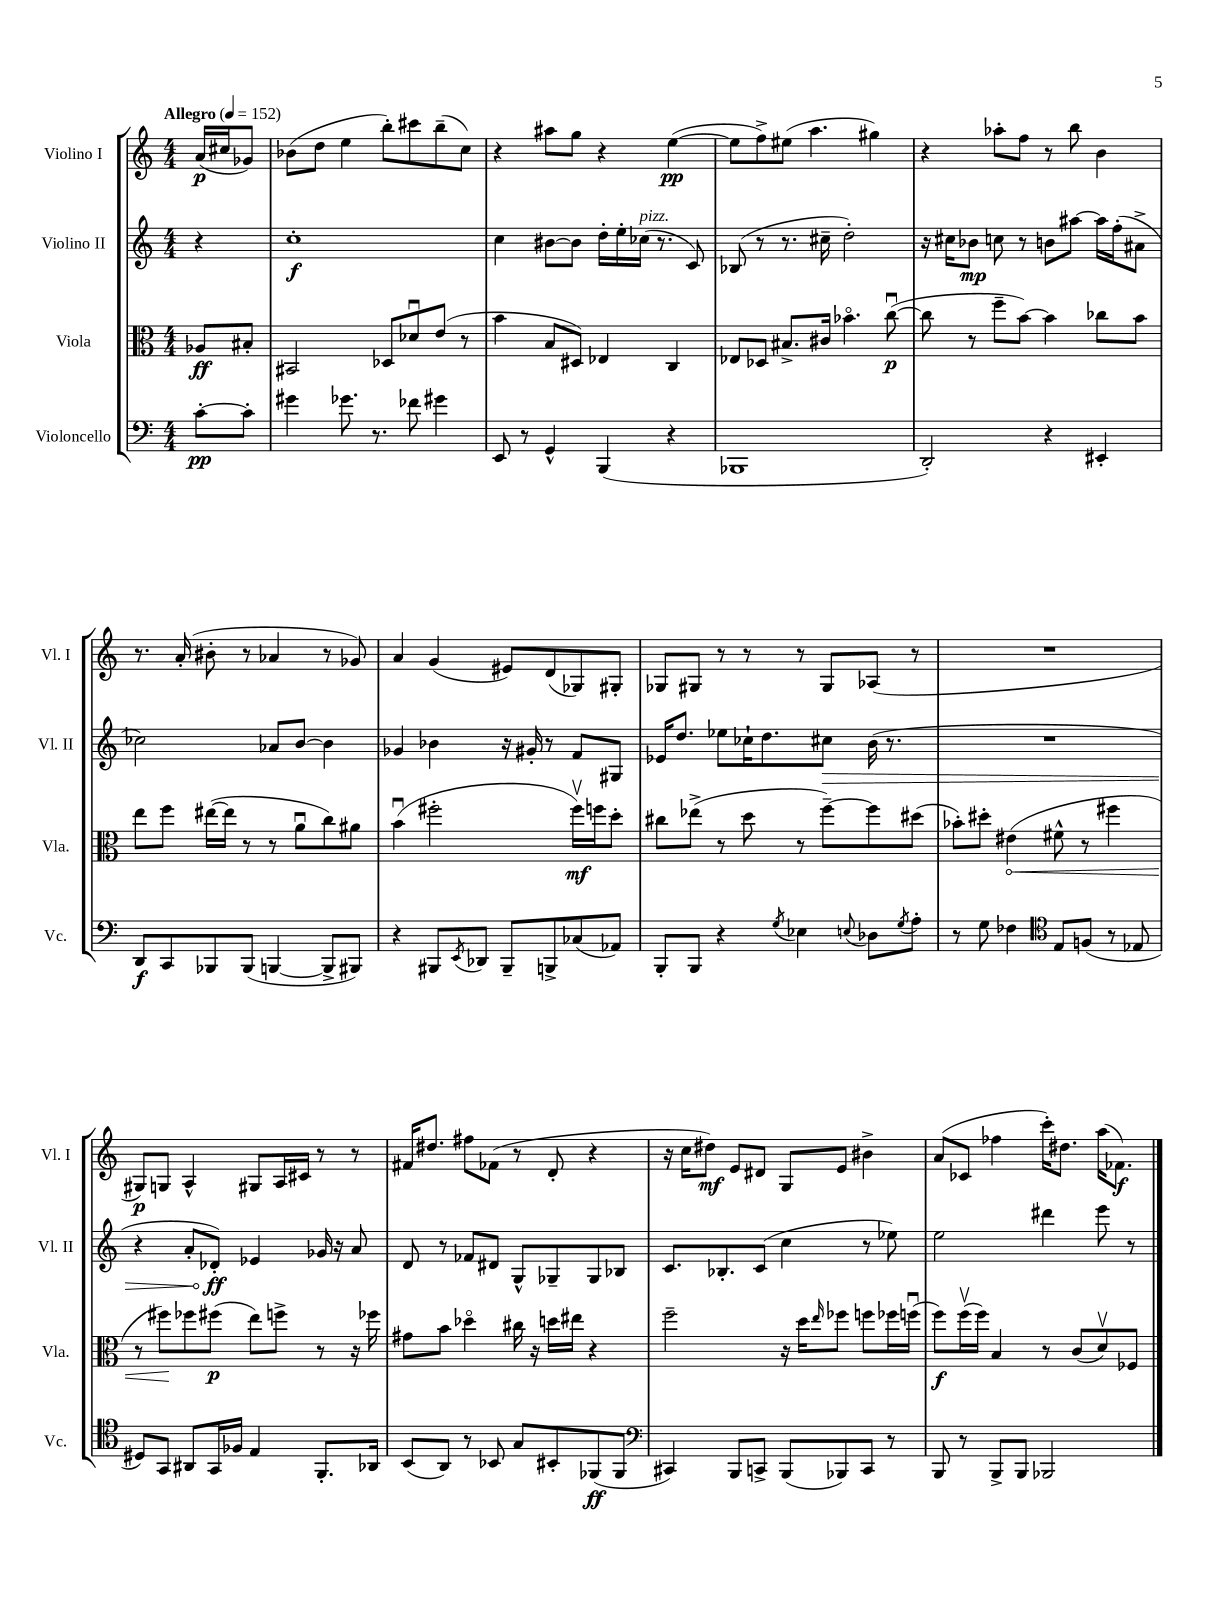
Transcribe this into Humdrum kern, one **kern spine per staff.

**kern	**dynam	**kern	**dynam	**kern	**dynam	**kern	**dynam
*part4	*part4	*part3	*part3	*part2	*part2	*part1	*part1
*staff4	*staff4	*staff3	*staff3	*staff2	*staff2	*staff1	*staff1
*I"Violoncello	*	*I"Viola	*	*I"Violino II	*	*I"Violino I	*
*I'Vc.	*	*I'Vla.	*	*I'Vl. II	*	*I'Vl. I	*
*clefF4	*	*clefC3	*	*clefG2	*	*clefG2	*
*k[]	*	*k[]	*	*k[]	*	*k[]	*
*M4/4	*	*M4/4	*	*M4/4	*	*M4/4	*
*MM152	*	*MM152	*	*MM152	*	*MM152	*
=	=	=	=	=	=	=	=
!	!	!	!	!	!	!LO:TX:a:B:t=Allegro	!
[8c'\L	pp	8A-X/L	ff	4r	.	(16a/LL	p
.	.	.	.	.	.	16cc#X/J	.
8c'\J]	.	8B#X'/J	.	.	.	8g-X/J)	.
=1	=1	=1	=1	=1	=1	=1	=1
4g#X\	.	2BB#X/	.	1cc'	f	(8b-X\L	.
.	.	.	.	.	.	8dd\J	.
8.g-X\	.	.	.	.	.	4ee\	.
8.r	.	.	.	.	.	.	.
.	.	8D-X/L	.	.	.	8bb'\L)	.
8f-X\	.	8d-Xu/	.	.	.	8ccc#X\	.
4g#X\	.	(8e/J	.	.	.	(8bb~\	.
.	.	8r	.	.	.	8cc\J)	.
=2	=2	=2	=2	=2	=2	=2	=2
8EE/	.	4b\	.	4cc\	.	4r	.
8r	.	.	.	.	.	.	.
4GG^^/	.	8B/L	.	[8b#X\L	.	8aa#X\L	.
.	.	8D#X/J)	.	8b#\J]	.	8gg\J	.
(4BBB/	.	4E-X/	.	16dd'\LL	.	4r	.
.	.	.	.	16ee'\	.	.	.
!	!	!	!	!LO:TX:a:i:t=pizz.	!	!	!
.	.	.	.	(16cc-X\JJ	.	.	.
.	.	.	.	8.r	.	.	.
4r	.	4C/	.	.	.	([4ee\	pp
.	.	.	.	8c/)	.	.	.
=3	=3	=3	=3	=3	=3	=3	=3
1BBB-X	.	8E-X/L	.	(8B-X/	.	8ee\L]	.
.	.	8D-X/J	.	8r	.	8ff^\)	.
.	.	8.B#X^/L	.	8.r	.	(8ee#X\J	.
.	.	.	.	.	.	4.aa\	.
.	.	16c#X/Jk	.	16cc#X~\	.	.	.
.	.	4.b-X\	.	2dd'\)	.	.	.
.	.	.	.	.	.	4gg#X\)	.
.	.	([8ccu\	p	.	.	.	.
=4	=4	=4	=4	=4	=4	=4	=4
2DD'/)	.	8cc\]	.	16r	.	4r	.
.	.	.	.	16cc#X\KL	.	.	.
.	.	8r	.	8b-X\J	mp	.	.
.	.	8ff~\L	.	8ccn\	.	8aa-X'\L	.
.	.	[8b\J)	.	8r	.	8ff\J	.
4r	.	4b\]	.	8bn\L	.	8r	.
.	.	.	.	[8aa#X\J	.	8bb\	.
4EE#X'/	.	8cc-X\L	.	16aa#\LL]	.	4b\	.
.	.	.	.	(16ff'\J	.	.	.
.	.	8b\J	.	8a#X^\J	.	.	.
!!LO:LB:g=z
=5	=5	=5	=5	=5	=5	=5	=5
8DD/L	f	8ee\L	.	2cc-X\)	.	8.r	.
8CC/	.	8ff\J	.	.	.	.	.
.	.	.	.	.	.	(16a'/	.
8BBB-X/	.	([16ee#X\LL	.	.	.	8b#X'\	.
.	.	16ee#\JJ]	.	.	.	.	.
(8BBB-/J	.	8r	.	.	.	8r	.
[4BBBn/	.	8r	.	8a-X/L	.	4a-X/	.
.	.	8au\L	.	[8b/J	.	.	.
8BBB^/L]	.	8cc\)	.	4b\]	.	8r	.
8BBB#X/J)	.	8a#X\J	.	.	.	8g-X/)	.
=6	=6	=6	=6	=6	=6	=6	=6
4r	.	(4bu\	.	4g-X/	.	4a/	.
8BBB#X/L	.	2ff#X'\	.	4b-X\	.	(4g/	.
8qEE/	.	.	.	.	.	.	.
8DD-X/J	.	.	.	.	.	.	.
8BBB#~/L	.	.	.	16r	.	8e#X/L)	.
.	.	.	.	16g#X'/	.	.	.
8BBBn^/	.	.	.	8r	.	(8d/	.
(8C-X/	.	16ff#v\LL)	mf	8f/L	.	8G-X/)	.
.	.	16ffn\J	.	.	.	.	.
8AA-X/J)	.	8dd'\J	.	8G#X/J	.	8G#X'/J	.
=7	=7	=7	=7	=7	=7	=7	=7
8BBB'/L	.	8cc#X\L	.	16e-X/KL	.	8G-X/L	.
.	.	.	.	8.dd/J	.	.	.
8BBB/J	.	(8ee-X^\J	.	.	.	8G#X/J	.
4r	.	8r	.	8ee-X\L	.	8r	.
.	.	8dd\	.	16cc-X`\K	.	8r	.
.	.	.	.	8.dd\	.	.	.
8qG/	.	.	.	.	.	.	.
4E-X\	.	8r	.	.	.	8r	.
!	!	!	!	!	!LO:HP:b	!	!
.	.	[8ff~\L)	.	8cc#X\J	>	8G#/L	.
8qqEn/	.	.	.	.	.	.	.
8D-X\L	.	8ff\]	.	(16b\	.	(8A-X/J	.
.	.	.	.	8.r	.	.	.
8qG/	.	.	.	.	.	.	.
8A'\J	.	(8dd#X\J	.	.	.	8r	.
=8	=8	=8	=8	=8	=8	=8	=8
8r	.	8b-X'\L)	.	1r	.	1r	.
8G\	.	8dd#X'\J	.	.	.	.	.
!	!	!	!LO:HP:b	!	!	!	!
4F-X\	.	(4e#X\	<	.	.	.	.
*clefC4	*	*	*	*	*	*	*
8E/L	.	8f#X^^\	.	.	.	.	.
(8Fn/J	.	8r	.	.	.	.	.
8r	.	4ff#X\	.	.	.	.	.
8E-X/	.	.	.	.	.	.	.
!!LO:LB:g=z
=9	=9	=9	=9	=9	=9	=9	=9
8D#X/L)	.	8r	.	4r	.	8G#X/L)	p
8GG/J	.	8ff#X\L)	.	.	.	8Gn/J	.
8AA#X/L	.	8ff-X\	[	8a'/L	.	4A^^/	.
16GG/L	.	(8ff#X\J	p	8d-X'/J)	ff	.	.
16F-X/JJ	.	.	.	.	.	.	.
4E/	.	8ee\L)	.	4e-X/	]	8G#X/L	.
.	.	8ffn^\J	.	.	.	16A/L	.
.	.	.	.	.	.	16c#X/JJ	.
8.FF'/L	.	8r	.	16g-X/	.	8r	.
.	.	.	.	16r	.	.	.
.	.	16r	.	8a/	.	8r	.
16AA-X/Jk	.	16ff-X\	.	.	.	.	.
=10	=10	=10	=10	=10	=10	=10	=10
(8BB/L	.	8g#X\L	.	8d/	.	16f#X/KL	.
.	.	.	.	.	.	8.dd#X/J	.
8AA/J)	.	8b\J	.	8r	.	.	.
8r	.	4dd-X\	.	8f-X/L	.	8ff#X\L	.
8BB-X/	.	.	.	8d#X/J	.	(8f-X\J	.
8G/L	.	16cc#X\	.	8G^^/L	.	8r	.
.	.	16r	.	.	.	.	.
8BB#X'/	.	16ddn\LL	.	8G-X~/	.	8d'/	.
.	.	16ee#X\JJ	.	.	.	.	.
(8FF-X/	ff	4r	.	8G-/	.	4r	.
8FF-/J	.	.	.	8B-X/J	.	.	.
=11	=11	=11	=11	=11	=11	=11	=11
*clefF4	*	*	*	*	*	*	*
4CC#X/)	.	2ff~\	.	8.c/L	.	16r	.
.	.	.	.	.	.	16cc\KL	.
.	.	.	.	.	.	8dd#X\J)	mf
.	.	.	.	8.B-X'/	.	.	.
8BBB/L	.	.	.	.	.	8e/L	.
8CCn^/J	.	.	.	(8c/J	.	8d#X/J	.
(8BBB/L	.	16r	.	4cc\	.	8G/L	.
.	.	16dd\KL	.	.	.	.	.
.	.	16qqee/	.	.	.	.	.
8BBB-X/)	.	8ff-X\J	.	.	.	8e/J	.
8CC/J	.	8ffn\L	.	8r	.	4b#X^\	.
8r	.	16ff-X\L	.	8ee-X\)	.	.	.
.	.	(16ffnu\JJ	.	.	.	.	.
=12	=12	=12	=12	=12	=12	=12	=12
8BBB/	.	8ff\L)	f	2ee\	.	(8a/L	.
8r	.	(16ffv\L	.	.	.	8c-X/J	.
.	.	16ff\JJ)	.	.	.	.	.
8BBB^/L	.	4B/	.	.	.	4ff-X\	.
8BBB/J	.	.	.	.	.	.	.
2BBB-X/	.	8r	.	4ddd#X\	.	16ccc'\KL)	.
.	.	.	.	.	.	8.dd#X\J	.
.	.	(8c/L	.	.	.	.	.
.	.	8dv/)	.	8eee\	.	(16aa\KL	.
.	.	.	.	.	.	8.f-X\J)	f
.	.	8F-X/J	.	8r	.	.	.
==	==	==	==	==	==	==	==
*-	*-	*-	*-	*-	*-	*-	*-
